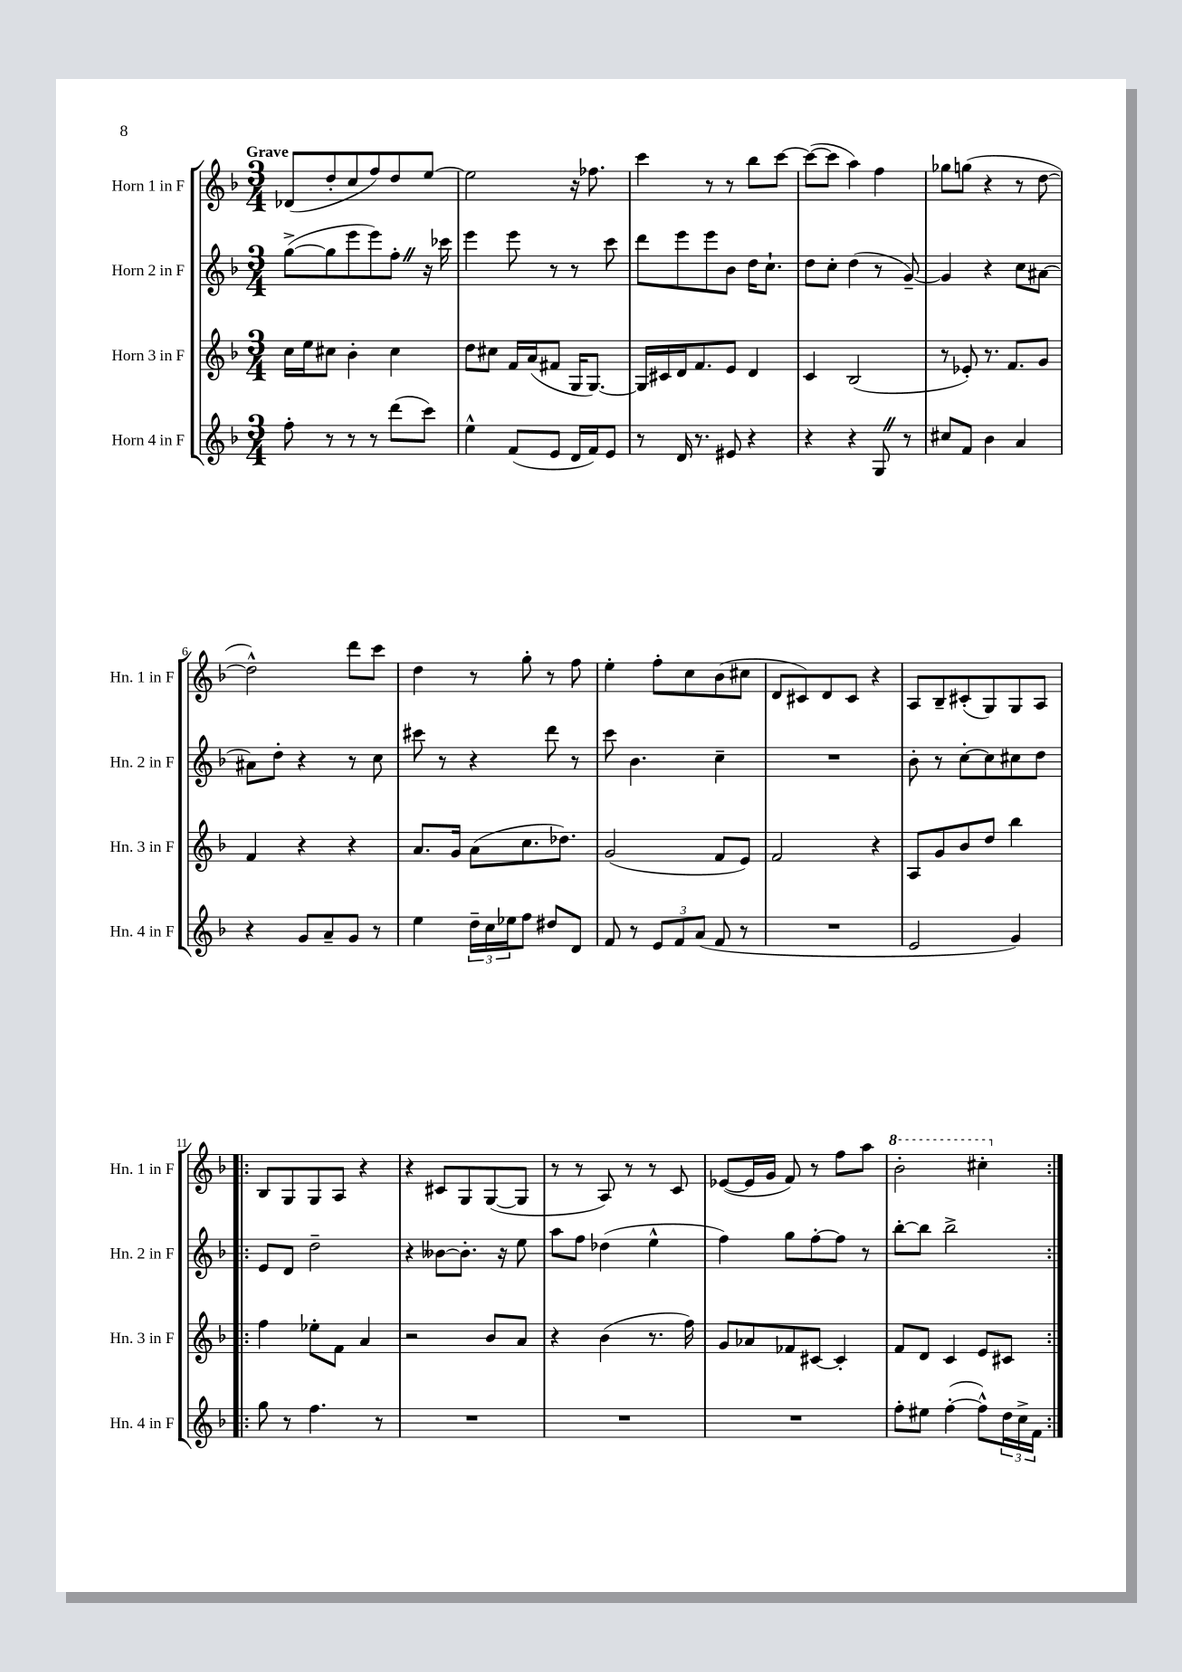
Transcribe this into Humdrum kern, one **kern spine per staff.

**kern	**kern	**kern	**kern
*part4	*part3	*part2	*part1
*staff4	*staff3	*staff2	*staff1
*I"Horn 4 in F	*I"Horn 3 in F	*I"Horn 2 in F	*I"Horn 1 in F
*I'Hn. 4 in F	*I'Hn. 3 in F	*I'Hn. 2 in F	*I'Hn. 1 in F
*clefG2	*clefG2	*clefG2	*clefG2
*k[b-]	*k[b-]	*k[b-]	*k[b-]
*M3/4	*M3/4	*M3/4	*M3/4
=1	=1	=1	=1
!	!	!	!LO:TX:a:B:t=Grave
8ff'\	16cc\LL	([8gg^\L	(8d-X/L
.	16ee\J	.	.
8r	8cc#X\J	8gg\]	8dd'/
8r	4b-'\	8eee\	8cc/
8r	.	8eee\)	8ff/)
(8ddd\L	4cc#\	8ff'Z\J	8dd/
8ccc\J)	.	16r	[8ee/J
.	.	16ccc-X\	.
=2	=2	=2	=2
4ee^^\	8dd\L	4eee\	2ee\]
.	8cc#X\J	.	.
(8f/L	16f/LL	8eee\	.
.	(16a/J	.	.
8e/J	8f#X/J	8r	.
16d/LL	16G/KL	8r	16r
16f/J)	[8.G/J)	.	8.ff-X\
8e/J	.	8ccc\	.
=3	=3	=3	=3
8r	16G/LL]	8ddd\L	4ccc\
.	16c#X/	.	.
16d/	16d/J	8eee\	.
8.r	8.f/	.	.
.	.	8eee\	8r
8e#X/	8e/J	8b-\J	8r
4r	4d/	16dd\KL	8bb-\L
.	.	8.cc`\J	.
.	.	.	[8ccc\J
=4	=4	=4	=4
4r	4c/	8dd\L	(8ccc\L_
.	.	8cc'\J	8ccc\J]
4r	(2B-/	(4dd\	4aa\)
8GZ/	.	8r	4ff\
8r	.	[8g~/)	.
=5	=5	=5	=5
8cc#X/L	8r	4g/]	8gg-X\L
8f/J	8e-X'/)	.	(8ggn\J
4b-\	8.r	4r	4r
.	8.f/L	.	.
4a/	.	8cc\L	8r
.	8g/J	[8a#X\J	[8dd\
!!LO:LB:g=z
=6	=6	=6	=6
4r	4f/	8a#X\L]	2dd^^\])
.	.	8dd'\J	.
8g/L	4r	4r	.
8a~/	.	.	.
8g/J	4r	8r	8ddd\L
8r	.	8cc\	8ccc\J
=7	=7	=7	=7
4ee\	8.a/L	8ccc#X\	4dd\
.	.	8r	.
.	16g/Jk	.	.
24dd~\LL	(8a\L	4r	8r
24cc\	.	.	.
24ee-X\J	.	.	.
8ff\J	8.cc\	.	8gg'\
8dd#X/L	.	8ddd\	8r
.	8.dd-X\J)	.	.
8d/J	.	8r	8ff\
=8	=8	=8	=8
8f/	(2g/	8ccc\	4ee'\
8r	.	4.b-\	.
12e/L	.	.	8ff'\L
12f/	.	.	.
.	.	.	8cc\
(12a/J	.	.	.
8f/	8f/L	4cc~\	(8b-\
8r	8e/J)	.	8cc#X\J
=9	=9	=9	=9
2.r	2f/	2.r	8d/L
.	.	.	8c#X/)
.	.	.	8d/
.	.	.	8c#/J
.	4r	.	4r
=10	=10	=10	=10
2e/	8A/L	8b-'\	8A/L
.	8g/	8r	8B-~/
.	8b-/	[8cc'\L	(8c#X'/
.	8dd/J	8cc\]	8G/)
4g/)	4bb-\	8cc#X\	8G/
.	.	8dd\J	8A/J
!!LO:LB:g=z
=11!|:	=11!|:	=11!|:	=11!|:
8gg\	4ff\	8e/L	8B-/L
8r	.	8d/J	8G/
4.ff\	8ee-X'\L	2dd~\	8G/
.	8f\J	.	8A/J
.	4a/	.	4r
8r	.	.	.
=12	=12	=12	=12
2.r	2r	4r	4r
.	.	[8b--X\L	8c#X/L
.	.	8.b--'\J]	8G/
.	8b-/L	.	([8G/
.	.	16r	.
.	8a/J	8ee\	8G/J]
=13	=13	=13	=13
2.r	4r	8aa\L	8r
.	.	8ff\J	8r
.	(4b-\	(4dd-X\	8A/)
.	.	.	8r
.	8.r	4ee^^\	8r
.	.	.	8c/
.	16ff\)	.	.
=14	=14	=14	=14
2.r	8g/L	4ff\)	([8e-X/L
.	8a-X/	.	16e-/L]
.	.	.	16g/JJ
.	8f-X/	8gg\L	8f/)
.	[8c#X/J	[8ff'\	8r
.	4c#'/]	8ff\J]	8ff\L
.	.	8r	8aa\J
=15	=15	=15	=15
*	*	*	*8va
8ff'\L	8f/L	[8bb-'\L	2bb-'\
8ee#X\J	8d/J	8bb-\J]	.
([4ff'\	4c/	2bb-^\	.
8ff^^\L])	8e/L	.	4ccc#X'\
24dd\L	8c#X/J	.	.
24cc^\	.	.	.
24f\JJ	.	.	.
*	*	*	*X8va
=:|!	=:|!	=:|!	=:|!
*-	*-	*-	*-
